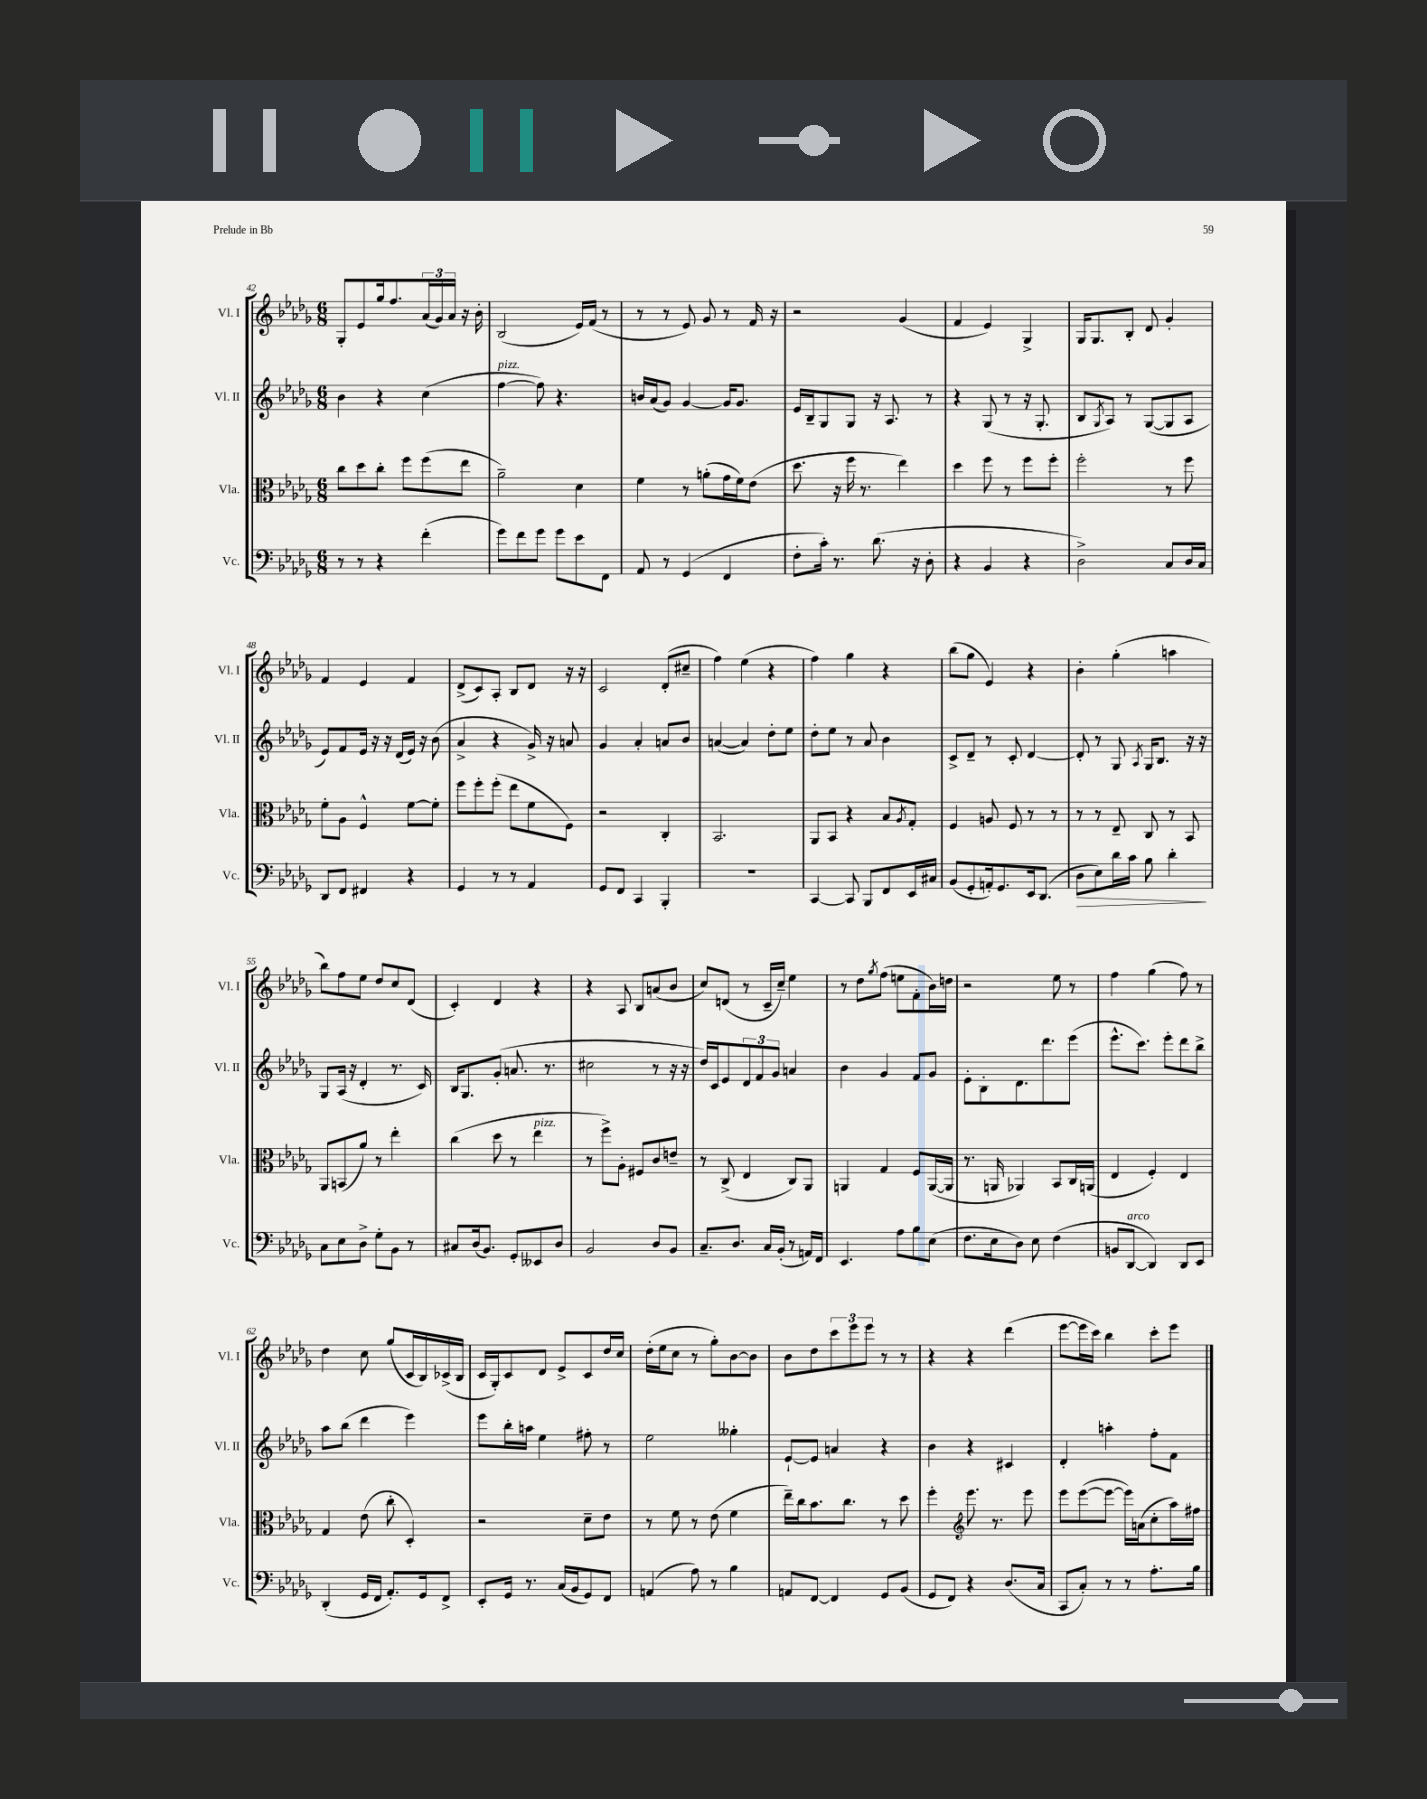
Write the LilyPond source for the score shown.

<<
\new StaffGroup <<
\new Staff = "s0" \with { instrumentName = "Vl. I" shortInstrumentName = "Vl. I" } {
    \clef treble \key des \major \numericTimeSignature \time 6/8
    ges8-. ees'8 ges''16 f''8. \tuplet 3/2 { aes'16( ges'16) aes'16 } r16 bes'16-. |
    bes2( ees'16) f'16( r8 |
    r8 r8 ees'8) ges'8 r8 f'16 r16 |
    r2 ges'4( |
    f'4 ees'4) ges4-> |
    ges16 ges8. bes8-. des'8 ges'4-. |
    f'4 ees'4 f'4 |
    des'8->( c'8) aes8-. bes8 des'8 r16 r16 |
    c'2 des'8-.( cis''8-- |
    f''4) ees''4( r4 |
    f''4) ges''4 r4 |
    bes''8( ges''8 ees'4) r4 |
    bes'4-. ges''4-.( a''4 |
    bes''8) f''8 ees''8 des''8 c''8 des'8( |
    c'4-.) des'4 r4 |
    r4 aes8 bes8 a'8( bes'8 |
    c''8) d'8( r8 c'16-- c''16--) ees''4 |
    r8 des''8 \acciaccatura { ges''8 } f''8( e''8 f'8-. bes'16) d''16 |
    r2 ees''8 r8 |
    f''4 ges''4( f''8) r8 |
    des''4 c''8 ges''8( c'16 bes16) ces'16->( bes16 |
    c'16 ges16-.) c'8 des'8 ees'8-> c'8 des''16 c''16 |
    des''16-.( ees''16 c''8 r8 ges''8-.) bes'8~ bes'8 |
    bes'8 des''8 \tuplet 3/2 { c'''8 ees'''8 ees'''8 } r8 r8 |
    r4 r4 des'''4( |
    ees'''8~ ees'''16 c'''16) bes''4 c'''8-. ees'''8 \bar "|." |
}
\new Staff = "s1" \with { instrumentName = "Vl. II" shortInstrumentName = "Vl. II" } {
    \clef treble \key des \major \numericTimeSignature \time 6/8
    bes'4 r4 c''4( |
    f''4~^\markup { \italic "pizz." } f''8) r4. |
    b'16 aes'16( ges'8) ges'4~ ges'16 ges'8. |
    ees'16 bes16-- ges8 ges8 r16 aes8. r8 |
    r4 ges8( r8 r16 ges8.-. |
    bes8 \acciaccatura { ges8 } aes8) r8 ges8~( ges8 aes8 |
    ees'8) f'8 ees'16 r16 r16 des'16( ees'16) r16 bes'8( |
    aes'4-> r4 ges'16->) r16 a'8 |
    ges'4 aes'4-. a'8 bes'8 |
    a'4~( a'4) des''8-. ees''8 |
    des''8-. ees''8 r8 aes'8 bes'4 |
    c'8-> des'8-- r8 c'8-. des'4~ |
    des'8-. r8 ges8 \acciaccatura { aes8 } ges16 bes8. r16 r16 |
    ges8 aes16( r16 des'4-. r8. c'16) |
    bes16 ges8. ges'8-.( a'8. r8. |
    cis''2 r8 r16 r16 |
    des''16) c'16 ees'8 \tuplet 3/2 { des'8 f'8 ges'8 } a'4 |
    bes'4 ges'4 f'8 ges'8 |
    ees'8-. bes8-. des'8. des'''8. ees'''8( |
    ees'''8.-^ c'''8.) ees'''8-. des'''8 bes''8-> |
    aes''8 bes''8( des'''4 ees'''4) |
    ees'''8 bes''16-. a''16 ees''4 fis''8-. r8 |
    ees''2 geses''4-. |
    ees'8~-! ees'8 a'4 r4 |
    bes'4 r4 cis'4 |
    des'4-. a''4-. f''8-. f'8 \bar "|." |
}
\new Staff = "s2" \with { instrumentName = "Vla." shortInstrumentName = "Vla." } {
    \clef alto \key des \major \numericTimeSignature \time 6/8
    c''8 des''8 c''8-. f''8 f''8( ees''8 |
    aes'2--) des'4 |
    f'4 r8 a'8-.( ges'16 f'16) ees'8( |
    des''8. r16 f''16 r8. ees''4) |
    des''4 f''8 r8 f''8 f''8-. |
    f''2-. r8 f''8 |
    f'8-. aes8 f4-^ f'8~ f'8-. |
    f''8 f''8-. f''8-.( ees''8 f'8 f8) |
    r2 c4-. |
    bes,2. |
    aes,8 bes,8 r4 bes8 \acciaccatura { aes8 } ges8-. |
    f4 a8 f8 r8 r8 |
    r8 r8 ees8-- c8 r8 bes,8 |
    aes,8 b,8( aes'8) r8 ees''4-. |
    c''4( des''8 r8 ees''4^\markup { \italic "pizz." } |
    r8 f''8->) aes8-. fis8 c'8 e'8-- |
    r8 c8->( ees4 c8) aes,8 |
    a,4 ges4 f8 a,16~( a,16 |
    r8. a,16 aes,4) bes,8 c16 a,16( |
    ees4 f4-.) ees4 |
    ges4 ees'8( c''8-. des4-.) |
    r2 des'8-- ees'8 |
    r8 f'8 r8 ees'8( f'4 |
    ees''16--) c''16 bes'8. c''8. r8 des''8 |
    f''4-. \clef treble ees'''8. r8. ees'''8 |
    ees'''8 ees'''8~( ees'''8~ ees'''16) a'16( c''8-. aes''16) fis''16 \bar "|." |
}
\new Staff = "s3" \with { instrumentName = "Vc." shortInstrumentName = "Vc." } {
    \clef bass \key des \major \numericTimeSignature \time 6/8
    r8 r8 r4 f'4-.( |
    ges'8) f'8 ges'8 ges'8 ees'8 f,8 |
    aes,8 r8 ges,4( f,4 |
    f8-. c'16-.) r8. des'8.( r16 des8-. |
    r4 bes,4 r4 |
    des2->) c8 des16 c16 |
    des,8 f,8 fis,4 r4 |
    ges,4 r8 r8 aes,4 |
    ges,8 f,8 c,4 bes,,4-. |
    R2. |
    c,4~ c,8 bes,,8 f,8 ees,16 cis16 |
    bes,8( ges,8-. a,16-.) ges,8. ees,16 des,8.( |
    des8\> ees8) des'16 c'16 bes8 des'4-.\! |
    c8 ees8 des8-> ges8-. bes,8 r8 |
    cis8 des16( bes,8.) ges,8-. eeses,8 des8 |
    bes,2 des8 bes,8 |
    c8.-- des8. c16 bes,16-.( r8 a,16) f,16 |
    ees,4. aes8 bes8 ees8( |
    f8. ees16 des8) ees8 f4( |
    b,8 des,8~^\markup { \italic "arco" } des,4) des,8 ees,8 |
    des,4-.( ges,16 f,16 aes,8.-.) ges,16 f,8-> |
    ees,8-. ges,16 r8. c16( bes,16 ges,8) f,8 |
    a,4( aes8) r8 bes4 |
    a,8 f,8~ f,4 ges,8 bes,8( |
    ges,8 f,8) r4 des8.( c16 |
    c,8 c8-.) r8 r8 aes8.-. bes16 \bar "|." |
}
>>
>>
\layout { \context { \Score currentBarNumber = #42 } }
